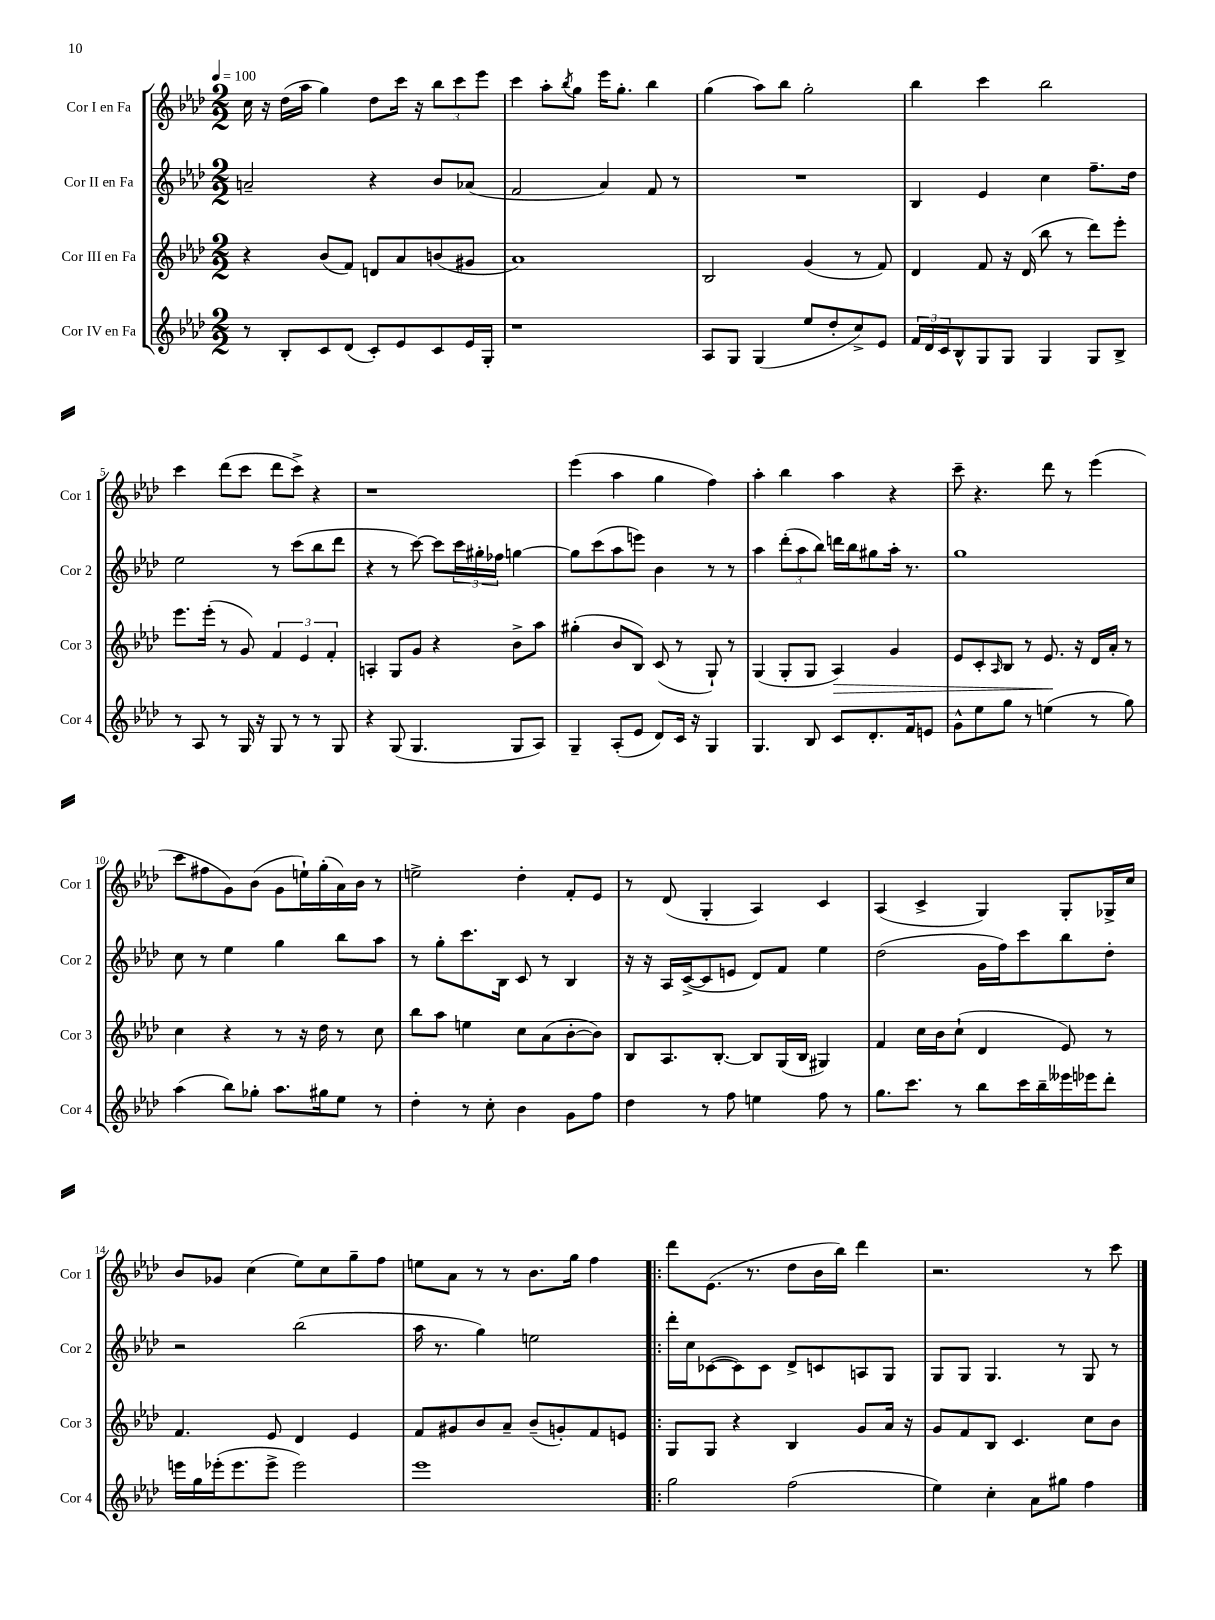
<<
\new StaffGroup <<
\new Staff = "s0" \with { instrumentName = "Cor I en Fa" shortInstrumentName = "Cor 1" } {
    \clef treble \key aes \major \numericTimeSignature \time 2/2 \tempo 4 = 100
    c''16 r16 des''16( aes''16 g''4) des''8 c'''16 r16 \tuplet 3/2 { bes''8 c'''8 ees'''8 } |
    c'''4 aes''8-. \acciaccatura { bes''8 } g''8 ees'''16 g''8.-. bes''4 |
    g''4( aes''8) bes''8 g''2-. |
    bes''4 c'''4 bes''2 |
    c'''4 des'''8( c'''8 des'''8 c'''8->) r4 |
    r1 |
    ees'''4( aes''4 g''4 f''4) |
    aes''4-. bes''4 aes''4 r4 |
    c'''8-- r4. des'''8 r8 ees'''4( |
    c'''8 fis''8 g'8) bes'8( g'8 e''16-!) g''16-.( aes'16) bes'16 r8 |
    e''2-> des''4-. f'8-. ees'8 |
    r8 des'8( g4-. aes4) c'4 |
    aes4( c'4-> g4) g8-. ges16-> c''16 |
    bes'8 ges'8 c''4( ees''8) c''8 g''8-- f''8 |
    e''8 aes'8 r8 r8 bes'8. g''16 f''4 |
    \bar ".|:" des'''8 ees'8.( r8. des''8 bes'16 bes''16) des'''4 |
    r2. r8 c'''8 \bar "|." |
}
\new Staff = "s1" \with { instrumentName = "Cor II en Fa" shortInstrumentName = "Cor 2" } {
    \clef treble \key aes \major \numericTimeSignature \time 2/2
    a'2-- r4 bes'8 aes'8( |
    f'2 aes'4) f'8 r8 |
    R1 |
    bes4 ees'4 c''4 f''8.-- des''16 |
    ees''2 r8 c'''8( bes''8 des'''8 |
    r4 r8 c'''8~) c'''8 \tuplet 3/2 { c'''16 gis''16-. fes''16 } g''4~ |
    g''8 c'''8( aes''8 e'''8) bes'4 r8 r8 |
    aes''4 \tuplet 3/2 { des'''8-.( aes''8 bes''8) } d'''16 bes''16 gis''8 aes''16-. r8. |
    g''1 |
    c''8 r8 ees''4 g''4 bes''8 aes''8 |
    r8 g''8-. c'''8. bes16 c'8 r8 bes4 |
    r16 r16 aes16 c'16~->( c'8 e'8 des'8) f'8 ees''4 |
    des''2( g'16 f''16) c'''8 bes''8 des''8-. |
    r2 bes''2( |
    aes''16 r8. g''4) e''2 |
    \bar ".|:" des'''16-. c''16 ces'8~( ces'8) ces'8 des'8-> c'8 a8 g8 |
    g8 g8 g4. r8 g8 r8 \bar "|." |
}
\new Staff = "s2" \with { instrumentName = "Cor III en Fa" shortInstrumentName = "Cor 3" } {
    \clef treble \key aes \major \numericTimeSignature \time 2/2
    r4 bes'8( f'8) d'8 aes'8 b'8( gis'8 |
    aes'1) |
    bes2 g'4( r8 f'8) |
    des'4 f'8 r16 des'16( bes''8 r8 des'''8) ees'''8-. |
    ees'''8. ees'''16-.( r8 g'8) \tuplet 3/2 { f'4 ees'4 f'4-. } |
    a4-. g8 g'8 r4 bes'8-> aes''8 |
    gis''4-.( bes'8 bes8) c'8( r8 g8-!) r8 |
    g4( g8-. g8 aes4\>) g'4 |
    ees'8 c'8-. \grace { aes16 } bes8 r8 ees'8.\! r16 des'16 aes'16-. r8 |
    c''4 r4 r8 r16 des''16 r8 c''8 |
    bes''8 aes''8 e''4 c''8 aes'8( bes'8~-. bes'8) |
    bes8 aes8. bes8.~-. bes8 g16( bes16 gis4) |
    f'4 c''16 bes'16 c''8-!( des'4 ees'8) r8 |
    f'4. ees'8 des'4 ees'4 |
    f'8 gis'8 bes'8 aes'8-- bes'8--( g'8-.) f'8 e'8 |
    \bar ".|:" g8 g8 r4 bes4 g'8 aes'16 r16 |
    g'8 f'8 bes8 c'4. c''8 bes'8 \bar "|." |
}
\new Staff = "s3" \with { instrumentName = "Cor IV en Fa" shortInstrumentName = "Cor 4" } {
    \clef treble \key aes \major \numericTimeSignature \time 2/2
    r8 bes8-. c'8 des'8( c'8-.) ees'8 c'8 ees'16 g16-. |
    r1 |
    aes8 g8 g4( ees''8 des''8-. c''8->) ees'8 |
    \tuplet 3/2 { f'16 des'16 c'16 } bes8-^ g8 g8 g4 g8 bes8-> |
    r8 aes8 r8 g16 r16 g8 r8 r8 g8 |
    r4 g8( g4. g8 aes8) |
    g4-- aes8-.( ees'8 des'8) c'16 r16 g4 |
    g4. bes8 c'8 des'8.-. f'16 e'8 |
    g'8-^ ees''8 g''8 r8 e''4( r8 g''8) |
    aes''4( bes''8) ges''8-. aes''8. gis''16 ees''8 r8 |
    des''4-. r8 c''8-. bes'4 g'8 f''8 |
    des''4 r8 f''8 e''4 f''8 r8 |
    g''8. c'''8. r8 bes''8 c'''16 bes''16-- eeses'''16 ees'''16 des'''8-. |
    e'''16 g''16 ees'''16-.( ees'''8. ees'''8-> ees'''2) |
    ees'''1 |
    \bar ".|:" g''2 f''2( |
    ees''4) c''4-. aes'8 gis''8 f''4 \bar "|." |
}
>>
>>
